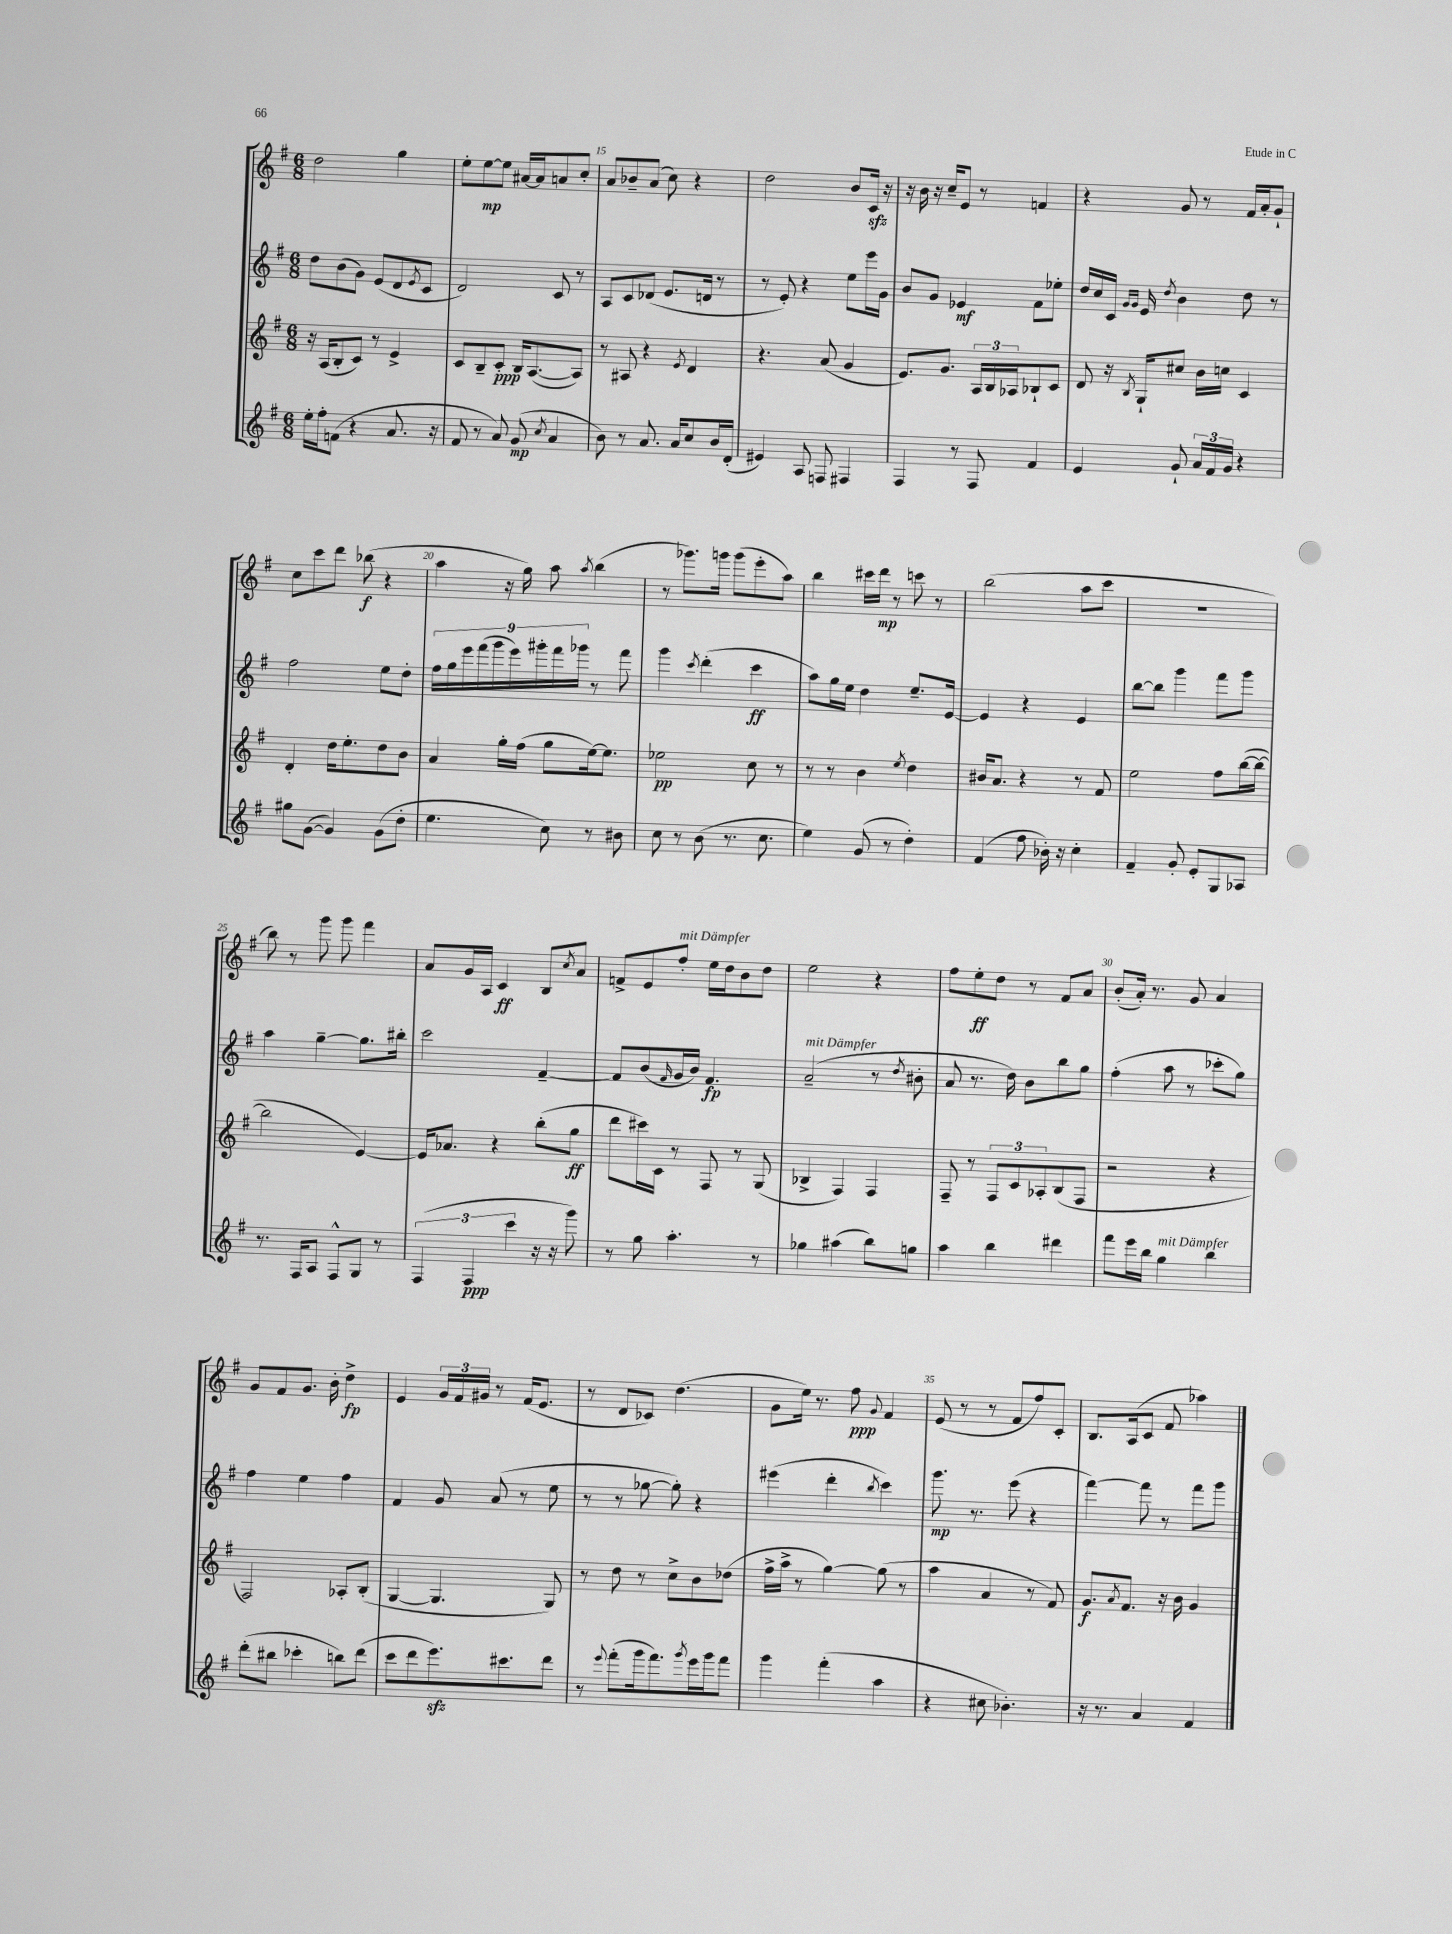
<<
\new StaffGroup <<
\new Staff = "s0" {
    \clef treble \key g \major \numericTimeSignature \time 6/8
    d''2 g''4 |
    e''8-. e''8~\mp e''8 ais'16~ ais'16 a'8 c''8-. |
    a'8 bes'8-- a'8( c''8) r4 |
    d''2 b'8 c'16\sfz r16 |
    r16 b'16 r16 c''16-- e'8 r8 f'4 |
    r4 g'8 r8 fis'16 a'16-. g'8-! |
    c''8 c'''8 d'''8 bes''8\f( r4 |
    a''4 r16 g''16) a''8 \acciaccatura { a''8 } b''4( |
    r8 ges'''8.) g'''16 g'''8( e'''8-. a''8) |
    b''4 cis'''16 d'''16\mp r8 c'''8 r8 |
    b''2( a''8 c'''8 |
    R2. |
    b''8) r8 g'''8 g'''8 fis'''4 |
    a'8 g'16 a16 c'4\ff b8 \acciaccatura { c''8 } a'8 |
    f'8-> e'8 fis''8-.^\markup { \italic "mit Dämpfer" } e''16 d''16 b'8 d''8 |
    e''2 r4 |
    fis''8 e''8-.\ff d''8 r8 fis'8 a'8 |
    b'8-.( a'16-.) r8. g'8 a'4 |
    g'8 fis'8 g'8. b'16-. d''4->\fp |
    e'4 \tuplet 3/2 { g'16 fis'16 gis'16 } r8 fis'16( e'8. |
    r8 d'8 ces'8) d''4.( |
    g'8 e''16) r8. fis''8\ppp \appoggiatura { g'8 } fis'4 |
    e'8( r8 r8 fis'8 fis''8) c'8-. |
    b8. a16( c'8 fis'8 aes''4) \bar "|." |
}
\new Staff = "s1" {
    \clef treble \key g \major \numericTimeSignature \time 6/8
    d''8 b'8( g'8) e'8( d'8 \acciaccatura { e'8 } c'8 |
    d'2) c'8 r8 |
    a8 c'8 des'8( e'8. d'16 r8 |
    r8 e'8-.) r4 e''8 e'''16 g'16 |
    b'8 g'8 ees'4\mf fis'8 ees''8-. |
    d''16 c''16 c'16 \grace { g'16 g'16 } e'16 \acciaccatura { d''8 } b'4 d''8 r8 |
    fis''2 e''8 d''8-. |
    \tuplet 9/8 { fis''16 g''16 e'''16 fis'''16( g'''16 e'''16) gis'''16-. fis'''16 ges'''16 } r8 fis'''8 |
    g'''4 \acciaccatura { c'''8 } d'''4-.( c'''4\ff |
    a''8) g''16 e''16 d''4 e''8.-- e'16~ |
    e'4 r4 e'4 |
    b''8~ b''8 g'''4 fis'''8 g'''8 |
    a''4 g''4~-- g''8. bis''16-. |
    c'''2 fis'4~-- |
    fis'8 b'8( \grace { fis'16 } g'16 b'16) fis'4.\fp |
    a'2--^\markup { \italic "mit Dämpfer" }( r8 \acciaccatura { d''8 } bis'8-. |
    a'8 r8. d''16) b'8 b''8 g''8 |
    fis''4-.( a''8 r8 ces'''8-. g''8) |
    fis''4 e''4 fis''4 |
    fis'4 g'8 a'8( r8 e''8 |
    r8 r8 ges''8~ ges''8-.) r4 |
    eis'''4( d'''4-. \acciaccatura { b''8 } c'''4) |
    g'''8.\mp r8. e'''8( r4 |
    fis'''4~) fis'''8 r8 fis'''8 g'''8 \bar "|." |
}
\new Staff = "s2" {
    \clef treble \key g \major \numericTimeSignature \time 6/8
    r16 a16( b8-. c'8) r8 e'4-> |
    c'8 b8-- c'8-.\ppp b16 a8.~( a8) |
    r8 ais8 r4 \acciaccatura { e'8 } d'4 |
    r4. a'8( g'4 |
    e'8.) g'8. \tuplet 3/2 { a16 b16 aes16 } bes8-! c'8 |
    d'8 r16 \acciaccatura { b8 } g16-! cis''8 b'16 c''16 c'4 |
    d'4-. d''16 e''8.-. d''8 b'8 |
    a'4 g''16-. fis''16( g''8 e''16~) e''8. |
    ees''2\pp c''8 r8 |
    r8 r8 b'4 \acciaccatura { e''8 } d''4 |
    bis'16 a'8. r4 r8 fis'8 |
    e''2 fis''8 b''16~( b''16~ |
    b''2 e'4~) |
    e'16 aes'8. r4 b''8-.( g''8\ff |
    d'''8 cis'''16) c'16 r8 fis8 r8 g8( |
    bes4-> fis4) fis4 |
    fis8-- r8 \tuplet 3/2 { fis8 c'8 aes8-. } b8( fis8 |
    r2 r4 |
    fis2) aes8-. b8-.( |
    g4~ g4. g8) |
    r8 d''8 r8 c''8-> b'8 des''8( |
    fis''16-> a''16-> r8 g''4~) g''8( r8 |
    a''4 a'4 r8 fis'8) |
    g'8.\f \acciaccatura { a'8 } fis'8. r16 b'16 g'4 \bar "|." |
}
\new Staff = "s3" {
    \clef treble \key g \major \numericTimeSignature \time 6/8
    e''16-. fis''16-. f'8( r4 a'8. r16 |
    fis'8 r8 a'8) g'8\mp( \acciaccatura { c''8 } a'4 |
    b'8) r8 a'8. a'16 c''8 b'16 d'16-.( |
    eis'4) a8 f8 fis4 |
    fis4 r8 fis8 fis'4 |
    e'4 g'8-! \tuplet 3/2 { a'16 fis'16 g'16 } r4 |
    gis''8 g'8~( g'4) g'8( d''8-. |
    e''4. c''8) r8 bis'8 |
    c''8 r8 b'8( r8. c''8. |
    e''4) g'8( r8 d''4-.) |
    fis'4( fis''8 bes'16-.) r16 c''4-. |
    fis'4-- g'8-. e'8-. g8 aes8 |
    r8. fis16 a8 fis8-^ g8 r8 |
    \tuplet 3/2 { fis4( fis4\ppp c'''4 } r16 r16 g'''8) |
    r8 g''8 a''4.-. r8 |
    ges''4 ais''4( b''8) g''8 |
    a''4 b''4 dis'''4 |
    fis'''8 e'''16 b''16 g''4^\markup { \italic "mit Dämpfer" } b''4 |
    d'''8-.( bis''8 ces'''4-. b''8) d'''8( |
    c'''8 d'''8 e'''8.\sfz) cis'''8. d'''8 |
    r8 \appoggiatura { e'''8 } fis'''8-.( g'''16 fis'''8.) \acciaccatura { g'''8 } e'''16 g'''16 fis'''8 |
    g'''4 fis'''4-.( a''4 |
    r4 cis''8 bes'4.-.) |
    r16 r8. a'4 fis'4 \bar "|." |
}
>>
>>
\layout { \context { \Score currentBarNumber = #13 \override BarNumber.break-visibility = ##(#f #t #t) barNumberVisibility = #(every-nth-bar-number-visible 5) } }
